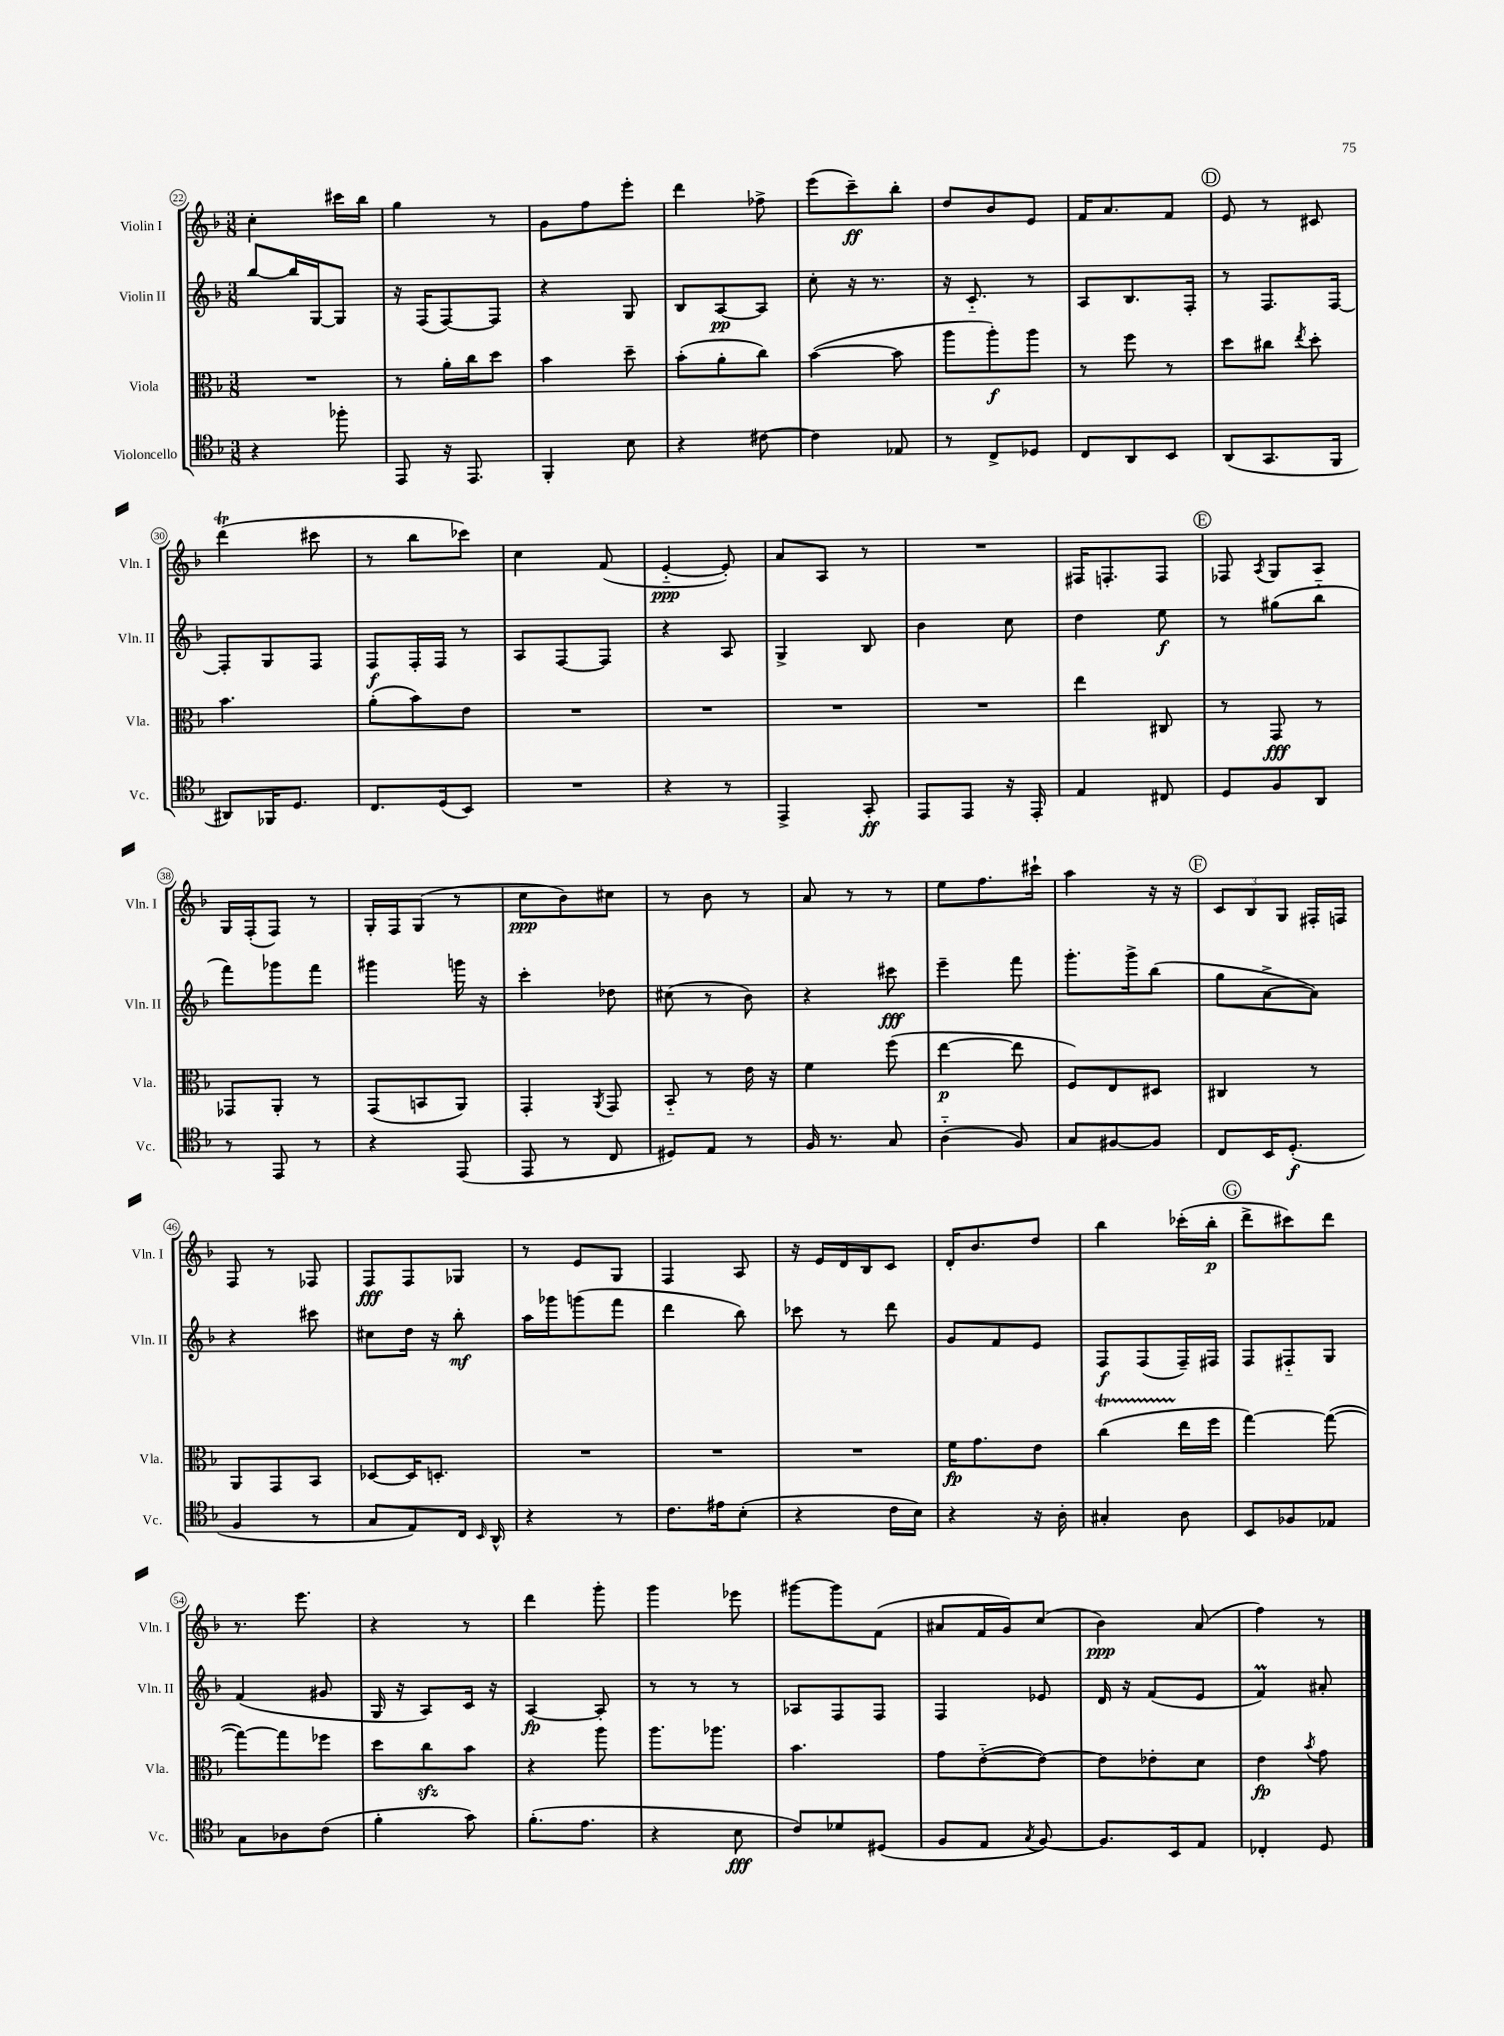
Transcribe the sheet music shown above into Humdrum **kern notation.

**kern	**kern	**kern	**kern
*staff4	*staff3	*staff2	*staff1
*clefC4	*clefC3	*clefG2	*clefG2
*k[b-]	*k[b-]	*k[b-]	*k[b-]
*M3/8	*M3/8	*M3/8	*M3/8
4r	4.r	[8bb-	4cc'
.	.	16bb-]	.
.	.	[16G	.
8ff-'	.	8G]	16ccc#
.	.	.	16bb-
=	=	=	=
8EE	8r	16r	4gg
.	.	(16F	.
16r	16a'	[8F)	.
8.EE	16cc	.	.
.	8dd	8F]	8r
=	=	=	=
4FF'	4b-	4r	8g
.	.	.	8ff
8B-	8dd~	8G	8eee'
=	=	=	=
4r	(8b-'	8B-	4ddd
.	8a'	[8A	.
[8c#	8cc)	8A]	8ff-^
=	=	=	=
4c#]	([4b-	8cc'	(8eee
.	.	16r	8ccc~)
.	.	8.r	.
8E-	8b-]	.	8bb-'
=	=	=	=
8r	8aa	16r	8dd
.	.	8.c'~	.
8C^	8aa')	.	8b-
8D-	8aa	8r	8e
=	=	=	=
8C	8r	8A	16f
.	.	.	8.a
8AA	8ff	8.B-	.
8BB-	8r	.	8f
.	.	16F'	.
=	=	=	=
(8AA	8dd	8r	8e
8.GG	8cc#	8.F	8r
.	8qee	.	.
.	8dd'	.	8c#
16FF	.	[16F	.
=	=	=	=
8AA#)	4.b-	8F']	(4ddd
16FF-	.	8G	.
8.D	.	.	.
.	.	8F	8ccc#
=	=	=	=
8.C	(8a'	8F	8r
.	8b-)	16F'	8bb-
(16D	.	16F	.
8BB-)	8e	8r	8ccc-)
=	=	=	=
4.r	4.r	8A	4cc
.	.	[8F	.
.	.	8F]	(8f
=	=	=	=
4r	4.r	4r	[4e'~
8r	.	8A	8e'])
=	=	=	=
4EE^	4.r	4G^	8a
.	.	.	8A
8GG'	.	8B-	8r
=	=	=	=
8EE	4.r	4b-	4.r
8EE	.	.	.
16r	.	8cc	.
16EE'	.	.	.
=	=	=	=
4E	4ee	4dd	16F#
.	.	.	8.F'
8C#	8C#	8ee	8F
=	=	=	=
8D	8r	8r	8F-
.	.	.	8qA
8F	8GG	(8gg#	8G
8AA	8r	8bb-'~	8A
=	=	=	=
8r	8GG-	8fff)	16G
.	.	.	(16F'
8EE	8AA'	8ggg-	8F)
8r	8r	8fff	8r
=	=	=	=
4r	(8GG	4ggg#	16G'
.	.	.	16F
.	8BB	.	(8G
(8EE	8AA)	16ggg	8r
.	.	16r	.
=	=	=	=
8EE	4GG'	4ccc'	8cc
8r	.	.	8b-)
.	8qAA	.	.
8C	8GG	8dd-	8cc#
=	=	=	=
8D#)	8BB-'~	(8cc#	8r
8E	8r	8r	8b-
8r	16e	8b-)	8r
.	16r	.	.
=	=	=	=
16F	4f	4r	8a
8.r	.	.	.
.	.	.	8r
8G	(8ff	8ccc#	8r
=	=	=	=
(4A'~	[4ee	4eee~	8ee
.	.	.	8.ff
8F)	8ee]	8fff	.
.	.	.	16ccc#`
=	=	=	=
8G	8F)	8.ggg'	4aa
[8F#	8E	.	.
.	.	16ggg^	.
8F#]	8D#	(8bb-	16r
.	.	.	16r
=	=	=	=
8C	4C#	8gg	12c
.	.	.	12B-
16BB-	.	[8a^	.
.	.	.	12G
(8.D'	.	.	.
.	8r	8a])	16F#'
.	.	.	16F
=	=	=	=
4F	8AA	4r	8F
.	8GG	.	8r
8r	8BB-	8ccc#	8F-
=	=	=	=
8G	[8D-	8cc#	8F
8E)	16D-]	16dd	8F
.	8.D'	16r	.
16C	.	8bb-'	8G-
16qqBB-	.	.	.
16AA^^	.	.	.
=	=	=	=
4r	4.r	16aa	8r
.	.	16ggg-	.
.	.	(8ggg	8e
8r	.	8fff	8G
=	=	=	=
8.c	4.r	4ddd	4F
16e#	.	.	.
(8B-'	.	8bb-)	8A
=	=	=	=
4r	4.r	8ccc-	16r
.	.	.	16e
.	.	8r	16d
.	.	.	16B-
16c	.	8ddd	8c
16B-)	.	.	.
=	=	=	=
4r	16f	8g	16d'
.	8.g	.	8.b-
.	.	8f	.
16r	8e	8e	8dd
16A'	.	.	.
=	=	=	=
4G#'	(4cc	8F	4bb-
.	.	(8F	.
8A	16ee	16F~)	(16ccc-'
.	16ff	16F#	16bb-'
=	=	=	=
8BB-	[4gg)	8F	8ddd^
8F-	.	8F#'~	8ccc#)
8E-	(8gg_	8G	8ddd
=	=	=	=
8G	8gg_)	(4f	8.r
8A-	8gg]	.	.
.	.	.	8.eee
(8c	8ff-	8g#	.
=	=	=	=
4f'	8dd	16G	4r
.	.	16r	.
.	8cc	8A)	.
8g)	8b-	16c	8r
.	.	16r	.
=	=	=	=
(8.f'	4r	[4A	4ddd
8.e	.	.	.
.	8aa	8A']	8ggg'
=	=	=	=
4r	8.aa	8r	4ggg
.	.	8r	.
.	8.aa-	.	.
8B-	.	8r	8eee-
=	=	=	=
8c)	4.b-	8A-	[8ggg#
8d-	.	8F	8ggg#]
(8D#	.	8F	(8f
=	=	=	=
8F	8g	4F	8a#
8E	([8e'~	.	16f
.	.	.	16g)
8qG	.	.	.
[8F)	8e_)	8e-	(8cc
=	=	=	=
8.F]	8e]	16d	4b-)
.	.	16r	.
.	8e-'	(8f	.
16BB-	.	.	.
8E	8d	8e	(8a
=	=	=	=
4C-'	4e	4f)	4ff)
.	8qb-	.	.
8D	8g	8a#'	8r
==	==	==	==
*-	*-	*-	*-
